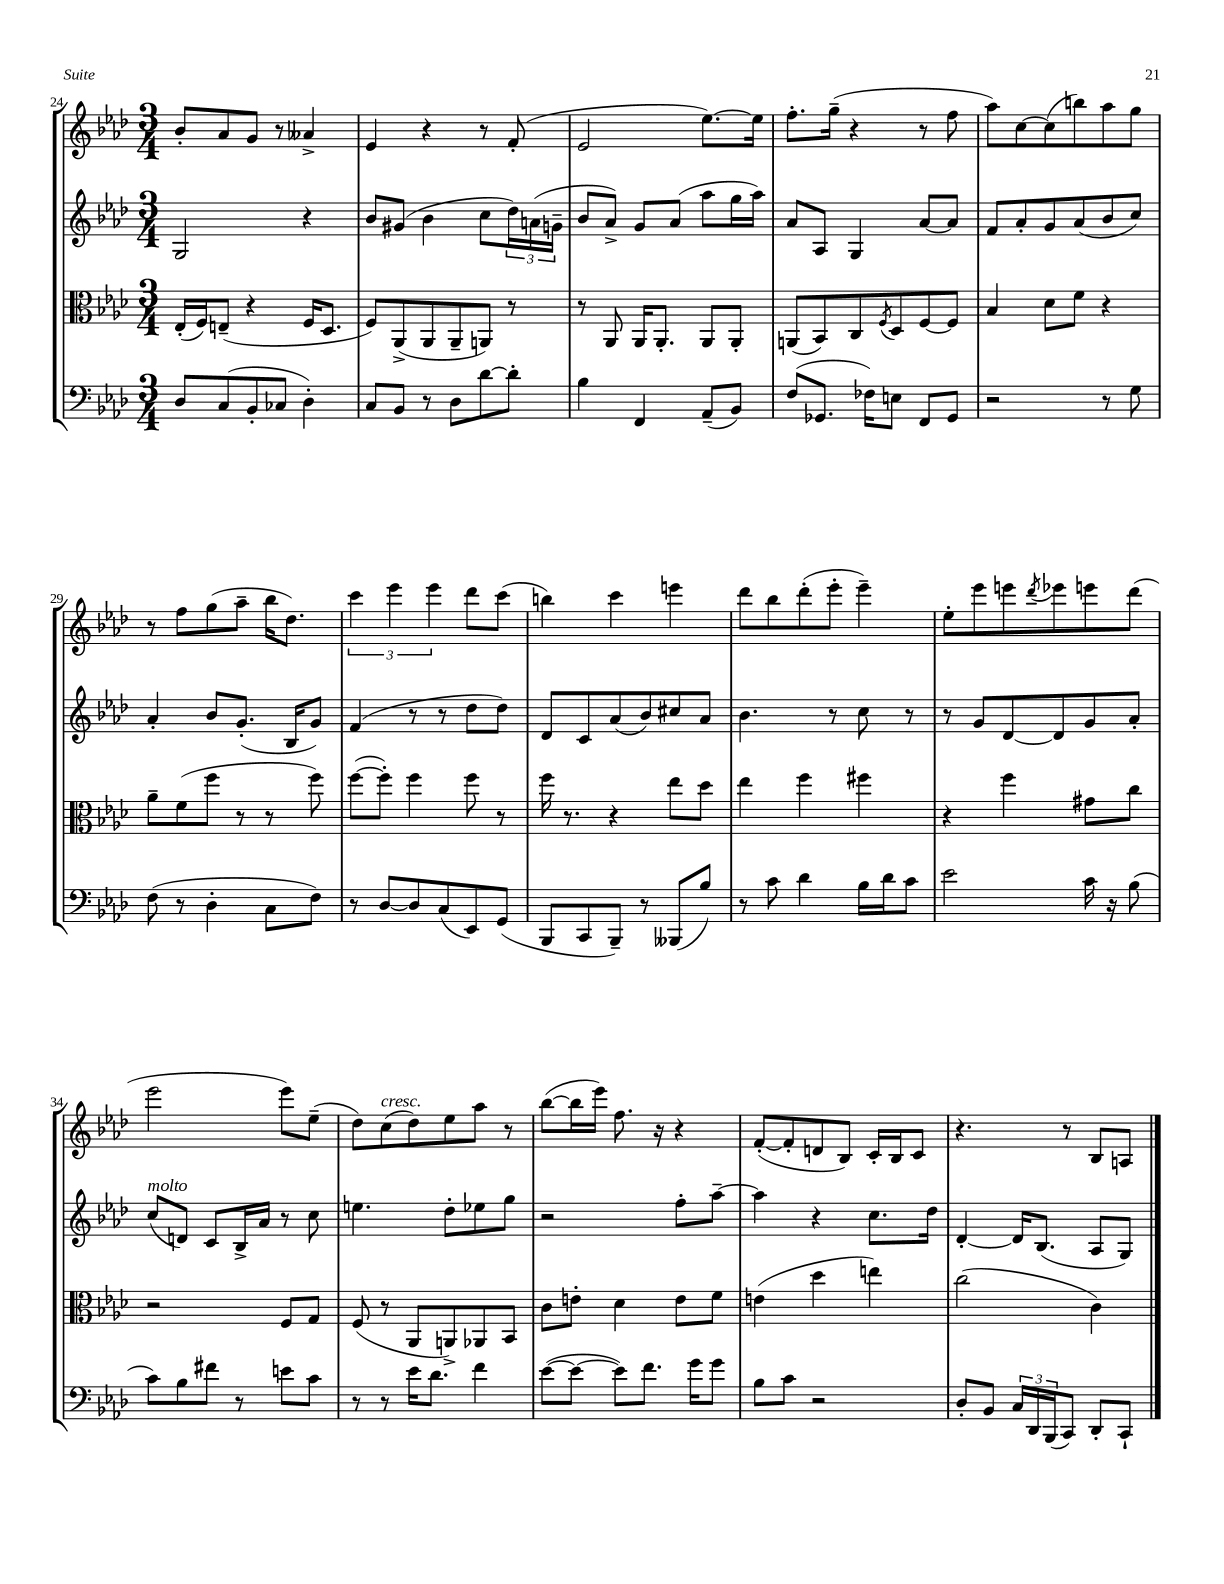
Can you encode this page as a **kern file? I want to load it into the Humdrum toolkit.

**kern	**kern	**kern	**kern
*part4	*part3	*part2	*part1
*staff4	*staff3	*staff2	*staff1
*clefF4	*clefC3	*clefG2	*clefG2
*k[b-e-a-d-]	*k[b-e-a-d-]	*k[b-e-a-d-]	*k[b-e-a-d-]
*M3/4	*M3/4	*M3/4	*M3/4
=24	=24	=24	=24
8D-/L	(16E-'/LL	2G/	8b-'/L
.	16F/J)	.	.
(8C/	(8En~/J	.	8a-/
8BB-'/	4r	.	8g/J
8C-X/J	.	.	8r
4D-'\)	16F/KL	4r	4a--X^/
.	8.D-/J	.	.
=25	=25	=25	=25
8C/L	8F/L)	8b-/L	4e-/
8BB-/J	(8AA-^/	(8g#X/J	.
8r	8AA-/	4b-\	4r
8D-\L	8AA-~/	.	.
[8d-\	8AAn/J)	8cc\L	8r
8d-'\J]	8r	24dd-\L)	(8f'/
.	.	(24an\	.
.	.	24gn~\JJ	.
=26	=26	=26	=26
4B-\	8r	8b-/L	2e-/
.	8AA-/	8a-^/J)	.
4FF/	16AA-/KL	8g/L	.
.	8.AA-'/J	.	.
.	.	(8a-/J	.
(8AA-~/L	8AA-/L	8aa-\L	[8.ee-\L)
8BB-/J)	8AA-'/J	16gg\L	.
.	.	16aa-\JJ)	16ee-\Jk]
=27	=27	=27	=27
(8F/L	(8AAn/L	8a-/L	8.ff'\L
8.GG-X/J	8BB-/)	8A-/J	.
.	.	.	(16gg~\Jk
.	8C/	4G/	4r
16F-X\KL)	.	.	.
.	8qF/	.	.
8En\J	8D-/	.	.
8FF/L	[8F/	[8a-/L	8r
8GG-/J	8F/J]	8a-/J]	8ff\
=28	=28	=28	=28
2r	4B-/	8f/L	8aa-\L)
.	.	8a-'/	[8cc\
.	8d-\L	8g/	(8cc\]
.	8f\J	(8a-/	8bbn\)
8r	4r	8b-/	8aa-\
8G\	.	8cc/J)	8gg\J
!!LO:LB:g=z
=29	=29	=29	=29
(8F\	8a-~\L	4a-'/	8r
8r	(8f\	.	8ff\L
4D-'\	8ff\J	8b-/L	(8gg\
.	8r	(8.g'/J	8aa-~\J
8C\L	8r	.	16bb-\KL
.	.	16B-/KL	8.dd-\J)
8F\J)	8ff\)	8g/J)	.
=30	=30	=30	=30
8r	([8ff\L	(4f/	6ccc\
[8D-/L	8ff'\J])	.	.
.	.	.	6eee-\
8D-/]	4ff\	8r	.
.	.	.	6eee-\
(8C/	.	8r	.
8EE-/)	8ff\	8dd-\L	8ddd-\L
(8GG/J	8r	8dd-\J)	(8ccc\J
=31	=31	=31	=31
8BBB-/L	16ff\	8d-/L	4bbn\)
.	8.r	.	.
8CC/	.	8c/	.
8BBB-~/J)	4r	(8a-/	4ccc\
8r	.	8b-/)	.
(8BBB--X/L	8ee-\L	8cc#X/	4eeen\
8B-/J)	8dd-\J	8a-/J	.
=32	=32	=32	=32
8r	4ee-\	4.b-\	8ddd-\L
8c\	.	.	8bb-\
4d-\	4ff\	.	(8ddd-'\
.	.	8r	8eee-'\J
16B-\LL	4ff#X\	8cc\	4eee-~\)
16d-\J	.	.	.
8c\J	.	8r	.
=33	=33	=33	=33
2e-\	4r	8r	8ee-'\L
.	.	8g/L	8eee-\
.	4ff\	[8d-/	8eeen\
.	.	.	8qddd-/
.	.	8d-/]	8eee-X\
16c\	8g#X\L	8g/	8eeen\
16r	.	.	.
(8B-\	8cc\J	8a-'/J	(8ddd-\J
!!LO:LB:g=z
=34	=34	=34	=34
!	!	!LO:TX:a:i:t=molto	!
8c\L)	2r	(8cc/L	2eee-\
8B-\	.	8dn/J)	.
8f#X\J	.	8c/L	.
8r	.	16B-^/L	.
.	.	16a-/JJ	.
8en\L	8F/L	8r	8eee-\L)
8c\J	8G/J	8cc\	(8ee-~\J
=35	=35	=35	=35
8r	(8F/	4.een\	8dd-\L)
!	!	!	!LO:TX:a:i:t=cresc.
8r	8r	.	(8cc\
16e-\KL	8AA-/L	.	8dd-\)
8.d-\J	.	.	.
.	8AAn^/)	8dd-'\L	8ee-\
4f\	8AA-X/	8ee-X\	8aa-\J
.	8BB-/J	8gg\J	8r
=36	=36	=36	=36
([8e-\L	8c\L	2r	([8bb-\L
8e-\J_	8en'\J	.	16bb-\L]
.	.	.	16eee-\JJ)
8e-\L])	4d-\	.	8.ff\
8.f\J	.	.	.
.	.	.	16r
.	8e\L	8ff'\L	4r
16g\KL	.	.	.
8g\J	8f\J	[8aa-~\J	.
=37	=37	=37	=37
8B-\L	(4en\	4aa-\]	([8f'/L
8c\J	.	.	8f'/]
2r	4dd-\	4r	8dn/
.	.	.	8B-/J)
.	4een\)	8.cc\L	16c'/LL
.	.	.	16B-/J
.	.	.	8c/J
.	.	16dd-\Jk	.
=38	=38	=38	=38
8D-'/L	(2cc\	[4d-'/	4.r
8BB-/J	.	.	.
24C/LL	.	16d-/KL]	.
24DD-/	.	.	.
.	.	(8.B-/J	.
(24BBB-/J	.	.	.
8CC/J)	.	.	8r
8DD-'/L	4c\)	8A-/L	8B-/L
8CC`/J	.	8G/J)	8An/J
==	==	==	==
*-	*-	*-	*-
